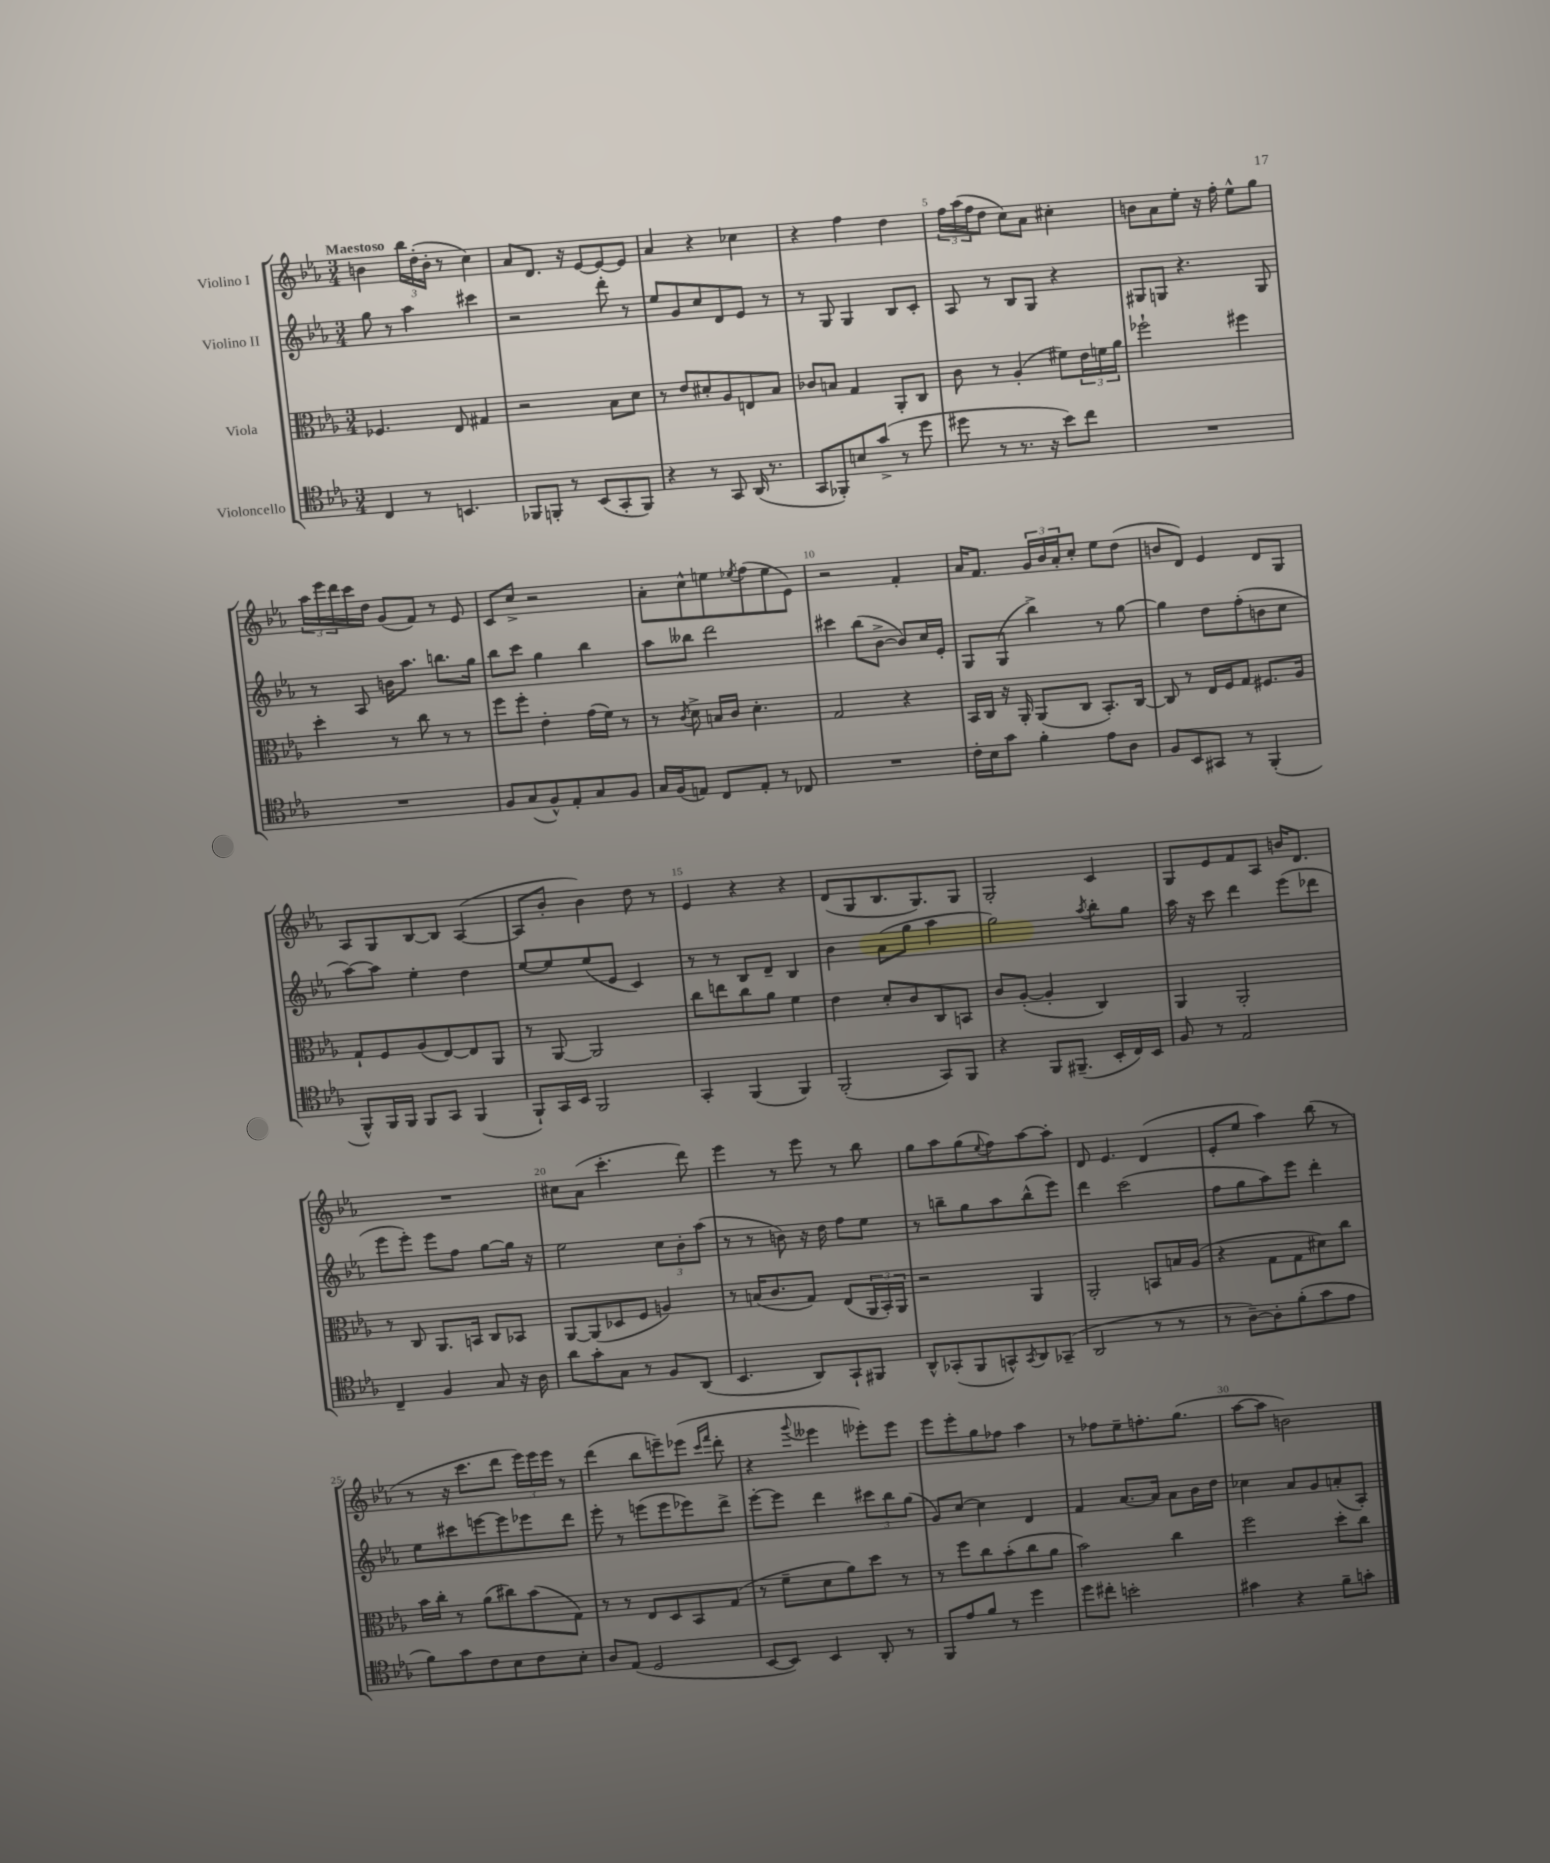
<<
\new StaffGroup <<
\new Staff = "s0" \with { instrumentName = "Violino I" } {
    \clef treble \key ees \major \numericTimeSignature \time 3/4 \tempo "Maestoso"
    b'4 \tuplet 3/2 { bes''16 d''16-.( b'16-. } r8 c''4) |
    aes'8 d'8. r16 ees'8~ ees'8~ ees'8 |
    aes'4 r4 ces''4 |
    r4 f''4 d''4 |
    \tuplet 3/2 { f''16 aes''16( f''16 } d''8 c''8) aes'8 cis''4-. |
    b'8 aes'8 ees''8-. r16 f''16-. ees''8-^ g''8 |
    \tuplet 3/2 { aes''16 ees'''16 d'''16 } c'''16 d''16 g'8( f'8) r8 ees'8 |
    c'8 c''8-> r2 |
    aes'8-. c''8-^ e''8 \acciaccatura { ees''8 } f''8( ees''8 ees'8) |
    r2 f'4-. |
    aes'16 f'8. \tuplet 3/2 { g'16 bes'16 aes'16-. } c''8-. ees''8 d''8( |
    b'8 d'8) ees'4 d'8 g8 |
    aes8 g8 bes8~ bes8 aes4~( |
    aes8 bes'8-. bes'4) d''8 r8 |
    ees'4 r4 r4 |
    d'8( g8 bes8. g8.) g8 |
    g2-. c'4 |
    g8 ees'8 f'8 aes8 b'16 d'8. |
    R2. |
    cis''8 aes'8( c'''4.-. d'''8) |
    ees'''4 r8 ees'''8 r8 bes''8 |
    g''8 aes''8 g''8( \appoggiatura { ees''8 } f''8) aes''8~ aes''8-. |
    d'8 ees'4. d'4( |
    ees'8-. ees''8 aes''4) bes''8( r8 |
    r8 r16 c'''8. d'''8 \tuplet 3/2 { ees'''16) ees'''16 ees'''16 } r8 |
    d'''4( bes''8 e'''8--) ees'''8( \grace { c'''16 f'''16 } d'''8-. |
    r4 \appoggiatura { g'''8 } eeses'''4 ees'''8-.) ees'''8 |
    ees'''8 ees'''8-. g''8 fes''8 aes''4 |
    r8 fes''8 ees''8-- f''8.-. g''8.( |
    aes''8~ aes''8 b'2) \bar "|." |
}
\new Staff = "s1" \with { instrumentName = "Violino II" } {
    \clef treble \key ees \major \numericTimeSignature \time 3/4
    g''8 r8 aes''4 cis'''4 |
    r2 d'''8-. r8 |
    ees''8 g'8 c''8 d'8 ees'8 r8 |
    r8 g8 g4 bes8 c'8-. |
    aes8 r8 bes8 g8 r4 |
    gis8 g8 r4. g8 |
    r8 aes8 b'16 aes''8. b''8. g''16 |
    bes''8 c'''8 g''4 bes''4 |
    aes''8 beses''8 d'''2 |
    cis'''4 bes''8( bes'8~-> bes'8) c''16 ees'16-. |
    g8 g8( bes''4->) r8 g''8~ |
    g''4 d''8 f''8-.( b'8 c''8 |
    aes''8~) aes''8 ees''4-. d''4 |
    ees''8~ ees''8 ees''8( ees'8 c'4) |
    r8 r8 bes8 d'8-- bes4 |
    bes'4 aes'8( g''8 aes''4 |
    g''2) \acciaccatura { aes''8 } bes''8-. g''8 |
    aes''16 r16 c'''8 d'''4 ees'''8( des'''8 |
    ees'''8 ees'''8-.) ees'''8 f''8 g''8~ g''16 r16 |
    ees''2 \tuplet 3/2 { c''8 bes'8-. aes''8( } |
    r8 r8 b'8) r16 d''16 f''8 ees''8 |
    r8 b''8-- g''8 aes''8 b''8-^( ees'''8) |
    d'''4 c'''2( |
    f''8 g''8 aes''8) ees'''8 d'''4-. |
    ees''8 cis'''8 e'''8~ e'''8 ees'''8 d'''8 |
    ees'''8-. r8 e'''8( e'''8 ees'''8) d'''8-> |
    ees'''8~-. ees'''8 d'''4 \tuplet 3/2 { cis'''8 bes''8 g''8( } |
    g'8) c''8~ c''4 d'4 |
    f'4 aes'8.~ aes'16 aes'8 bes'16 d''16 |
    ces''4 aes'8 g'8 a'8-.( aes8-.) \bar "|." |
}
\new Staff = "s2" \with { instrumentName = "Viola" } {
    \clef alto \key ees \major \numericTimeSignature \time 3/4
    fes4. ees8 gis4 |
    r2 bes8 d'8 |
    r8 ees'8 dis'8-. aes8 e8 bes8 |
    ces'8 b8 g4 aes,8-. c8 |
    c'8 r8 aes4-.( fis'8) \tuplet 3/2 { ees'16 f'16 aes'16 } |
    fes''2-! fis''4 |
    d''4-. r8 c''8 r8 r8 |
    f''8 f''8-. ees'4-. g'16( f'16) r8 |
    r8 \acciaccatura { c'8 } d'8-> b16 c'16 d'4.-. |
    g2 r4 |
    bes,16 c16 r16 aes,16-. aes,8( c8 bes,8.-.) c16~ |
    c8 r8 ees16 f16 g8 fis8. aes16 |
    g8-! f8 aes8( ees8~) ees8 aes,8 |
    r8 aes,8~ aes,2 |
    c''8 e''8 c''8 aes'8 f'4 |
    ees'4 d'8-. c'8 c8 b,8 |
    c'8 aes8~-.( aes4-. c4) |
    aes,4 aes,2-. |
    r8 c8 aes,8. b,16 c8 bes,8 |
    aes,8~ aes,8( des8 f8 a4) |
    r8 b16( c'8. g8) ees8( \tuplet 3/2 { aes,16 bes,16-.) aes,16 } |
    r2 aes,4 |
    aes,2-. b,8 b16 aes16( |
    r4 g8 g8 dis'8) c''8 |
    bes'16 c''16-. r8 aes'8( cis''8) bes'8( g8) |
    r8 r8 ees8 d8 bes,8 g8( |
    r8 f'8-- d'8 aes'8) d''8 r8 |
    r8 f''8 c''8 bes'8-.( c''8 aes'8 |
    bes'2) c''4 |
    f''2 d''8-. c''8 \bar "|." |
}
\new Staff = "s3" \with { instrumentName = "Violoncello" } {
    \clef tenor \key ees \major \numericTimeSignature \time 3/4
    c4 r8 b,4. |
    fes,8 f,8-. r8 bes,8( g,8-. f,8) |
    r4 r8 g,8 aes,16( r8. |
    g,8 fes,8-.) b8 g'8->( r8 d''8 |
    dis''8 r8 r8. r16 bes'8) c''8 |
    R2. |
    R2. |
    f8 g8( f8-^) ees8-. g8 f8 |
    g16 f16( e8) c8 e8-. r8 ces8 |
    R2. |
    c'16-. bes16 g'8 f'4-. ees'8 aes8 |
    f8 bes,8 gis,8 r8 f,4-.( |
    f,8-^) f,16 f,16 f,8 g,8 f,4( |
    f,8-!) g,16 bes,16 f,2 |
    g,4-. f,4( f,4) |
    f,2-.( g,8) f,8 |
    r4 f,8 fis,8.--( bes,16-. c16) bes,16 |
    f8 r8 ees2 |
    c4-- f4 g8 r16 aes16 |
    aes'8 g'8-. g8 r8 f8 aes,8( |
    bes,4. aes,8) g,8-! fis,8 |
    aes,8-^ ges,8-.( f,8 g,8-^) \acciaccatura { g,8 } aes,8 ges,8--( |
    aes,2 r8 r8 |
    r8 aes8~--) aes8-. f'8-.( g'8 ees'8 |
    f'8) g'8 c'8 bes8 c'8 bes8-. |
    aes8 ees8( d2 |
    bes,8~ bes,8) bes,4 aes,8-. r8 |
    f,8 ees'8 f'8 r8 d''4 |
    d''8 cis''8-. b'2-. |
    gis'4 r4 f'8-- g'8-. \bar "|." |
}
>>
>>
\layout { \context { \Score \override BarNumber.break-visibility = ##(#f #t #t) barNumberVisibility = #(every-nth-bar-number-visible 5) } }
